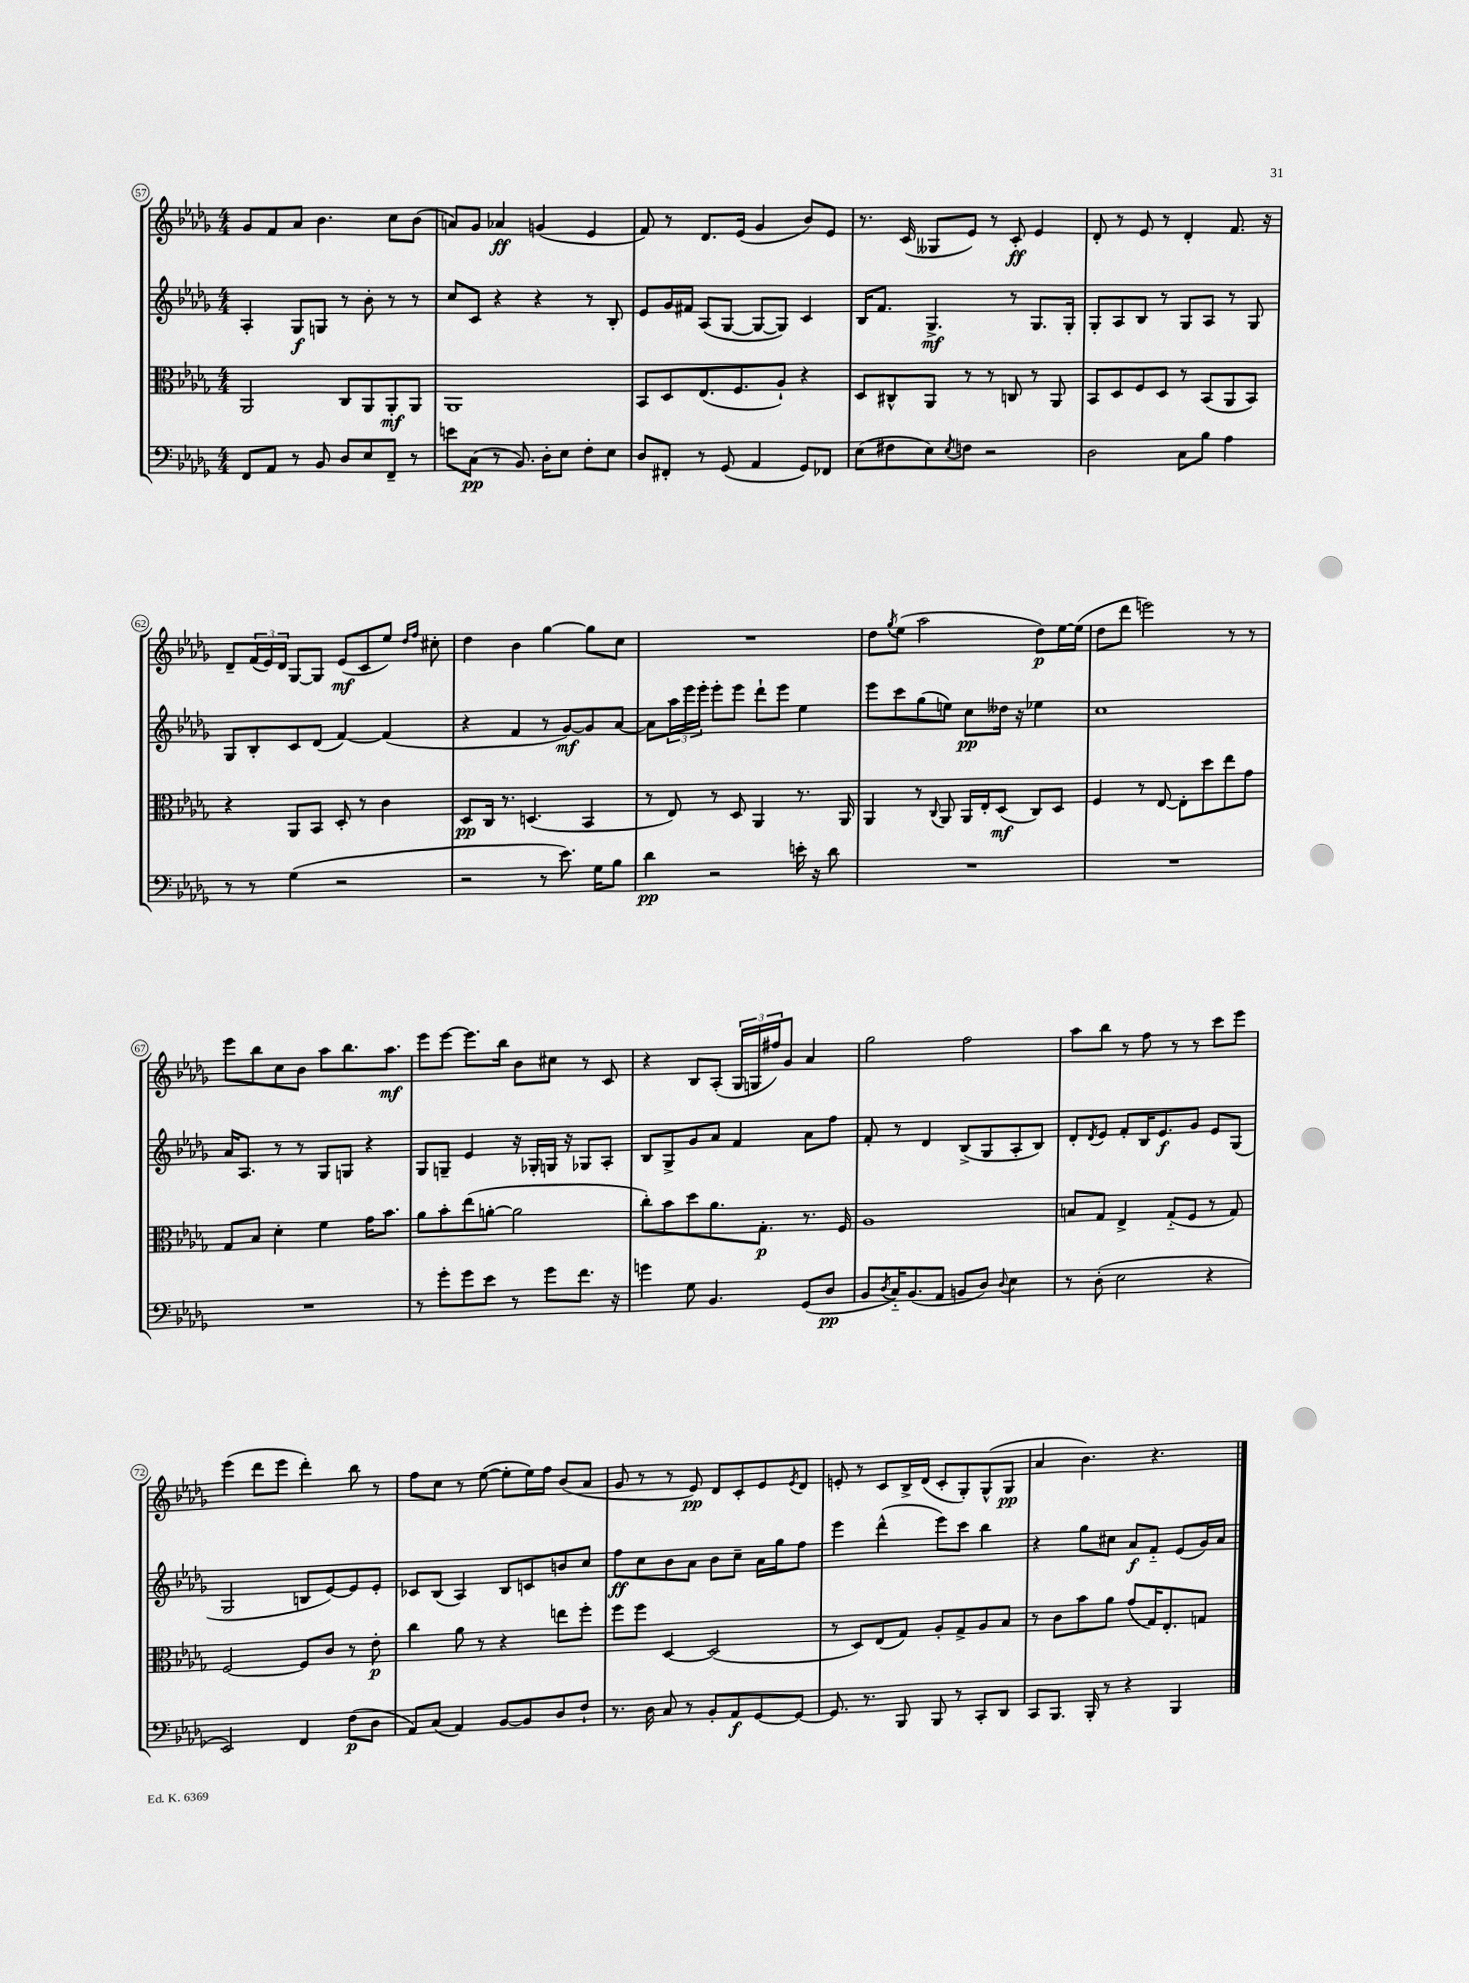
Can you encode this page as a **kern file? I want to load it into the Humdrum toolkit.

**kern	**kern	**kern	**kern
*staff4	*staff3	*staff2	*staff1
*clefF4	*clefC3	*clefG2	*clefG2
*k[b-e-a-d-g-]	*k[b-e-a-d-g-]	*k[b-e-a-d-g-]	*k[b-e-a-d-g-]
*M4/4	*M4/4	*M4/4	*M4/4
8FF	2AA-	4A-'	8g-
8AA-	.	.	8f
8r	.	8G-	8a-
8BB-	.	8G	4.b-
8D-	8C	8r	.
8E-	8AA-	8b-'	.
8FF~	8AA-'	8r	8cc
8r	8AA-	8r	(8b-
=	=	=	=
8e	1AA-	8cc	8a)
(8C	.	8c	8g-
8r	.	4r	4a-
8.BB-)	.	.	.
.	.	4r	(4g
16D-'	.	.	.
8E-	.	.	.
8F'	.	8r	4e-
8E-	.	8B-'	.
=	=	=	=
8D-	8BB-	8e-	8f)
8FF#'	8D-	16g-	8r
.	.	16f#	.
8r	(8.E-	(8A-	8.d-
(8GG-	.	[8G-	.
.	8.F	.	(16e-
4AA-	.	8G-_	4g-
.	8A-`)	8G-])	.
8GG-)	4r	4c	8b-)
8FF-	.	.	8e-
=	=	=	=
(8E-	8D-	16B-	8.r
.	.	8.f	.
8F#	8C#^^	.	.
.	.	.	(16c
8E-)	8AA-	4.G-^	8G--
8qE-	.	.	.
8F	8r	.	8e-)
2r	8r	.	8r
.	8C	8r	8c'
.	8r	8.G-	4e-
.	8AA-	.	.
.	.	16G-'	.
=	=	=	=
2D-	8BB-	8G-'	8d-'
.	8D-	8A-	8r
.	8F	8B-	8e-
.	8D-	8r	8r
8C	8r	8G-	4d-'
8B-	(8BB-	8A-	.
4A-	8AA-	8r	8.f
.	8BB-)	8G-	.
.	.	.	16r
=	=	=	=
8r	4r	8G-	8d-~
8r	.	8B-'	(24f
.	.	.	24e-)
.	.	.	24d-
(4G-	8AA-	8c	[8G-
.	8BB-	(8d-	8G-]
2r	8D-'	[4f)	(8e-
.	8r	.	8c
.	4c	(4f]	8ee-)
.	.	.	16qqdd-
.	.	.	16qqff
.	.	.	8cc#'
=	=	=	=
2r	8D-	4r	4dd-
.	16C	.	.
.	8.r	.	.
.	.	4f	4b-
.	(4.D	.	.
8r	.	8r	[4gg-
8.e-)	.	[8g-)	.
.	4BB-	8g-]	8gg-]
16G-	.	.	.
8B-	.	[8a-	8cc
=	=	=	=
4d-	8r	8a-]	1r
.	8E-)	24aa-	.
.	.	24eee-	.
.	.	24eee-'	.
2r	8r	8eee-'	.
.	8D-	8eee-	.
.	4AA-	8ddd-`	.
.	.	8eee-	.
16e'	8.r	4ee-	.
16r	.	.	.
8d-	.	.	.
.	16AA-	.	.
=	=	=	=
1r	4AA-	8eee-	8dd-
.	.	.	8qgg-
.	.	8ccc	(8ee-
.	8r	(8gg-	2aa-
.	8qqC	.	.
.	8AA-	8ee)	.
.	16AA-	8cc	.
.	16E-'	.	.
.	(8D-	16dd--	.
.	.	16r	.
.	8C)	4ee-	8dd-)
.	8D-	.	[16ee-
.	.	.	(16ee-]
=	=	=	=
1r	4F	1cc	8dd-
.	.	.	8ddd-
.	8r	.	2eee)
.	[8E-	.	.
.	8E-']	.	.
.	8dd-	.	.
.	8ee-	.	8r
.	8g-	.	8r
=	=	=	=
1r	8G-	16a-	8eee-
.	.	8.A-	.
.	8B-	.	8bb-
.	4d-'	8r	8cc
.	.	8r	8b-
.	4f	8G-	8aa-
.	.	8G	8.bb-
.	16g-	4r	.
.	8.b-	.	8.aa-
=	=	=	=
8r	8a-	8G-	8eee-
8g-'	8b-'	8G~	[8eee-
8g-	(8ee-	4e-	8.eee-]
8e-	[8a'	.	.
.	.	.	16bb-
8r	2a]	16r	8b-
.	.	16G-'	.
8g-	.	16G	8cc#
.	.	16r	.
8.f	.	8G-	8r
.	.	8A-'	8c
16r	.	.	.
=	=	=	=
4g	8cc')	8B-	4r
.	8b-	8G-^	.
8G-	8dd-	8g-	8B-
4.BB-	8.a-	8a-	(8A-'
.	.	4f	24G-
.	.	.	24G
.	8.G-'	.	.
.	.	.	24ff#)
.	.	.	8g-
(8GG-	8.r	8a-	4a-
8D-	.	8ff	.
.	16F	.	.
=	=	=	=
8BB-	1A-	8f'	2gg-
8qD-	.	.	.
16C'~)	.	8r	.
(8.BB-	.	.	.
.	.	4d-	.
8AA-	.	.	.
8BB	.	(8B-^	2ff
8D-)	.	8G-	.
8qqD-	.	.	.
4E-	.	8A-'	.
.	.	8B-)	.
=	=	=	=
8r	8B	8d-'	8aa-
.	.	8qd-	.
(8D-'	8G-	8e-	8bb-
2E-	4E-^	8f'	8r
.	.	16B-	8ff
.	.	8.e-	.
.	(8G-'~	.	8r
.	8F	8g-	8r
4r	8r	8e-	8ccc
.	8G-)	(8G-	8eee-
=	=	=	=
2EE-)	[2F	2G-	(4eee-
.	.	.	8ddd-
.	.	.	8eee-
4FF	8F]	8B	4ddd-')
.	8c	[8e-)	.
(8F	8r	8e-]	8bb-
8D-	8e-'	8e-'	8r
=	=	=	=
8AA-)	4cc	8c-	8ff
(8C	.	(8B-	8cc
4AA-)	8a-	4A-)	8r
.	8r	.	([8ee-
[8BB-	4r	8B-	8ee-']
8BB-]	.	8c	16ee-)
.	.	.	16ff
8D-	8ee	8b	(8b-
8F`	8ff'	8cc	8a-
=	=	=	=
8.r	8ff	8ff	8g-
.	8ff	8cc	8r
16D-	.	.	.
8C	[4D-	8b-	8r
8r	.	8a-	8e-)
8BB-'	(2D-]	8b-	8d-
8AA-	.	8cc~	8c'
[8GG-	.	16a-	8e-
.	.	16gg-	.
.	.	.	8qe-
8GG-_	.	8ff	8d-
=	=	=	=
8.GG-]	8r	4eee-	8e'
.	8D-)	.	8r
8.r	.	.	.
.	(8E-	(4ddd-^^	8c
8BBB-	8G-)	.	16B-^
.	.	.	(16d-
8BBB-	8A-'	8eee-)	8c'
8r	8G-^	8ccc	8G-')
8CC'	8A-	4bb-	(8G-^^
8DD-	8B-	.	8G-
=	=	=	=
8CC	8r	4r	4a-
8.BBB-	8c	.	.
.	8b-	8gg-	4.b-)
16BBB-'	.	.	.
8r	8a-	8cc#	.
4r	(8g-	8a-	.
.	16G-)	8f'~	4.r
.	8.E-'	.	.
4BBB-	.	(8e-	.
.	8G	16g-)	.
.	.	16a-	.
==	==	==	==
*-	*-	*-	*-
